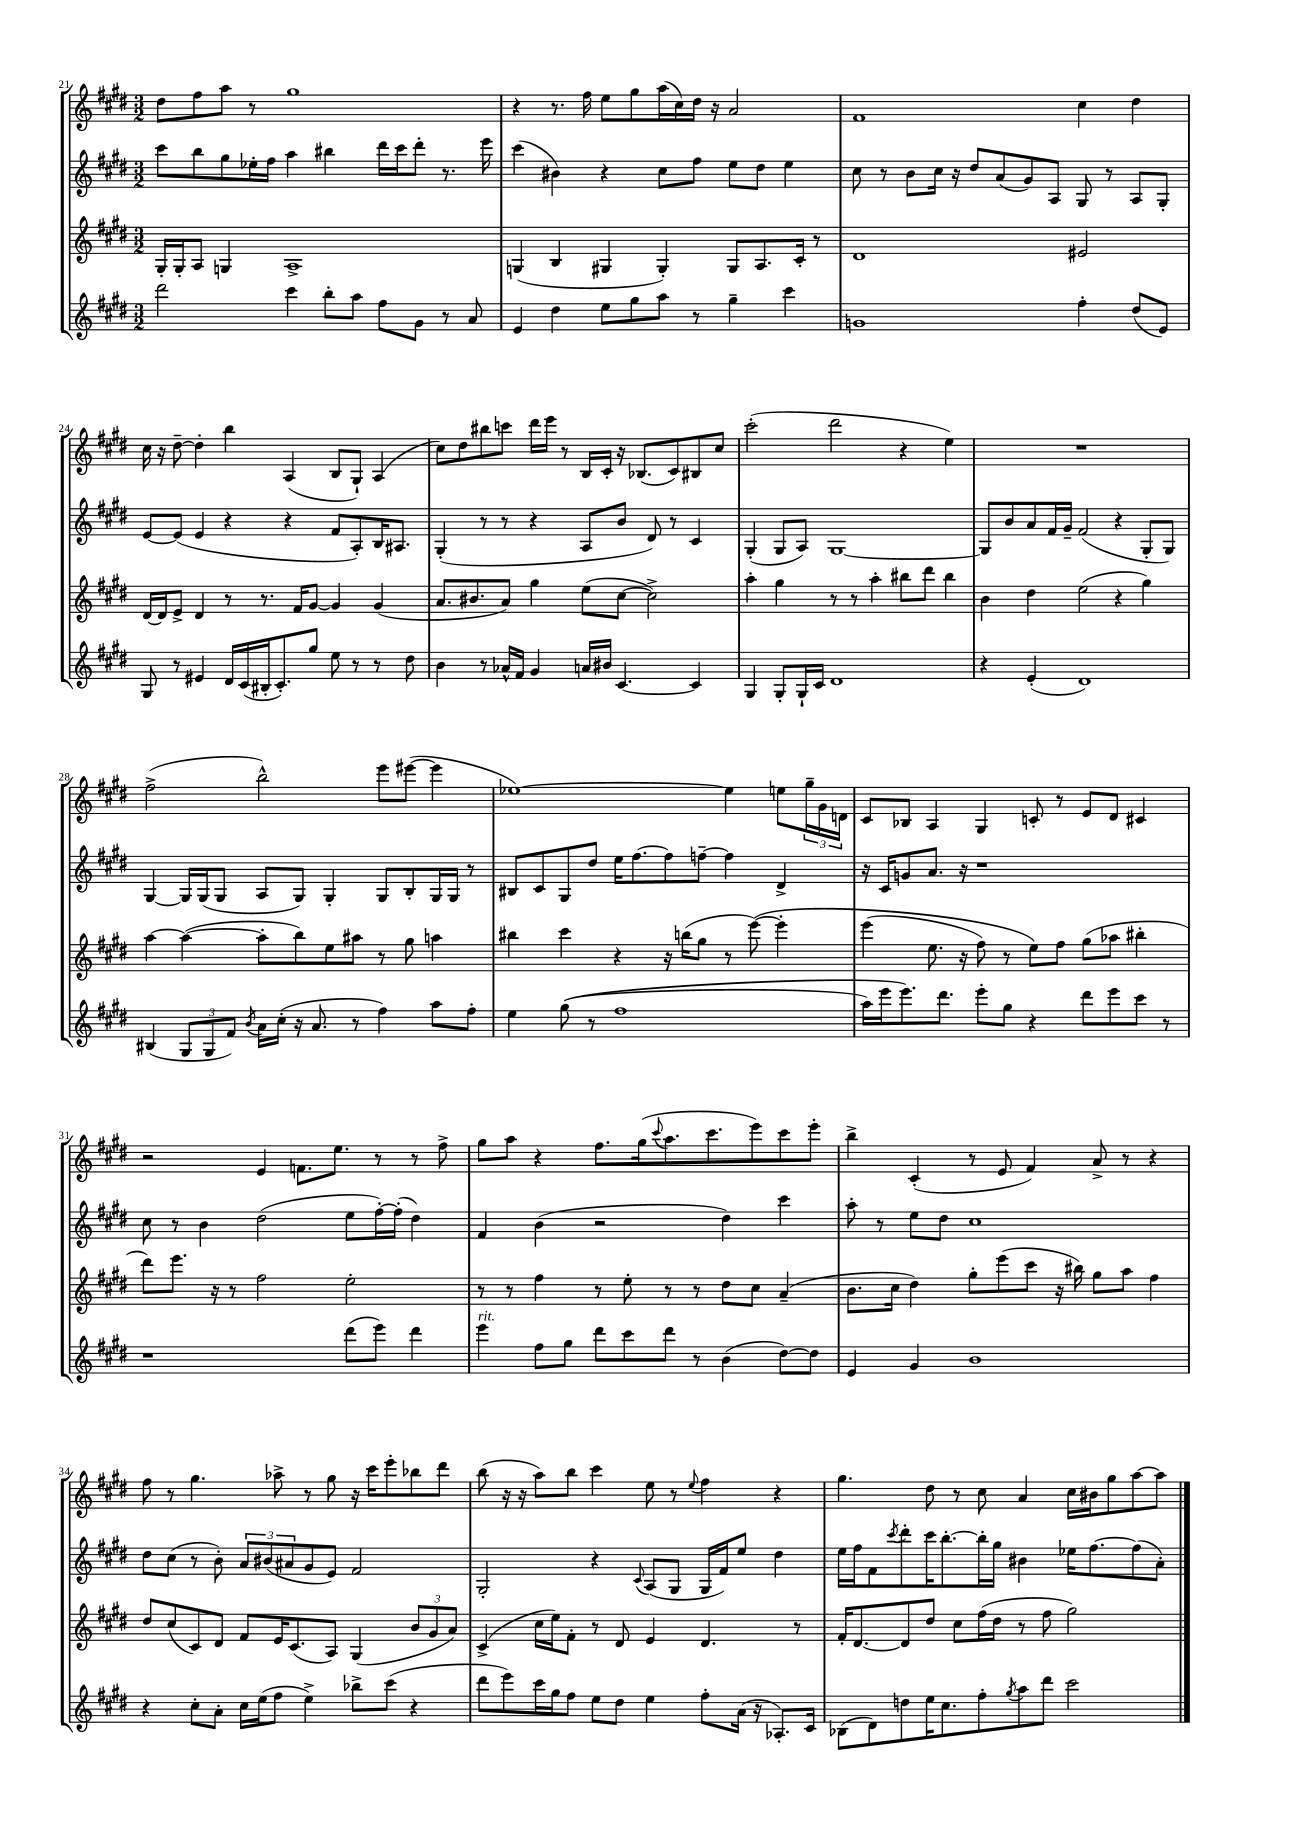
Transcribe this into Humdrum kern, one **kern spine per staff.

**kern	**kern	**kern	**kern
*staff4	*staff3	*staff2	*staff1
*clefG2	*clefG2	*clefG2	*clefG2
*k[f#c#g#d#]	*k[f#c#g#d#]	*k[f#c#g#d#]	*k[f#c#g#d#]
*M3/2	*M3/2	*M3/2	*M3/2
2ddd#\	16G#'/LL	8ccc#\L	8dd#\L
.	16G#'/J	.	.
.	8A/J	8bb\	8ff#\
.	4G/	8gg#\	8aa\J
.	.	16ee-'\L	8r
.	.	16ff#\JJ	.
4ccc#\	1A^	4aa\	1gg#
8bb'\L	.	4bb#\	.
8aa\J	.	.	.
8ff#\L	.	16ddd#\LL	.
.	.	16ccc#\J	.
8g#\J	.	8ddd#'\J	.
8r	.	8.r	.
8a/	.	.	.
.	.	16eee\	.
=	=	=	=
4e/	(4G/	(4ccc#\	4r
4dd#\	4B/	4b#\)	8.r
.	.	.	16ff#\
8ee\L	4G#/	4r	8ee\L
8gg#\	.	.	8gg#\
8aa\J	4G#'/)	8cc#\L	(16aa\L
.	.	.	16cc#\)
8r	.	8ff#\J	16dd#\JJ
.	.	.	16r
4gg#~\	8G#/L	8ee\L	2a/
.	8.A/	8dd#\J	.
4ccc#\	.	4ee\	.
.	16c#'/Jk	.	.
.	8r	.	.
=	=	=	=
1g	1d#	8cc#\	1f#
.	.	8r	.
.	.	8b\L	.
.	.	16cc#\Jk	.
.	.	16r	.
.	.	8dd#/L	.
.	.	(8a/	.
.	.	8g#/)	.
.	.	8A/J	.
4ff#'\	2e#/	8G#/	4cc#\
.	.	8r	.
(8dd#/L	.	8A/L	4dd#\
8e/J)	.	8G#'/J	.
=	=	=	=
8G#/	[16d#/LL	[8e/L	16cc#\
.	16d#/]J	.	16r
8r	8e^/J	(8e/]J	[8dd#~\
4e#/	4d#/	4e/	4dd#'\]
16d#/LL	8r	4r	4bb\
(16c#/	.	.	.
16B#'/J	8.r	.	.
8.c#'/)	.	.	.
.	.	4r	(4A/
.	16f#/LK	.	.
8gg#/J	[8g#/J	.	.
8ee\	4g#/]	8f#/L	8B/L
8r	.	8A'/)	8G#`/J)
8r	(4g#/	16B/K	(4A/
.	.	8.A#/J	.
8dd#\	.	.	.
=	=	=	=
4b\	8.a/L	(4G#'/	8cc#\L)
.	.	.	8dd#\
.	8.b#/	.	.
8r	.	8r	8bb#\
16a-^^/LL	8a/J)	8r	8ccc\J
16f#/JJ	.	.	.
4g#/	4gg#\	4r	16ddd#\LL
.	.	.	16eee\JJ
.	.	.	8r
16a/LL	(8ee\L	8A/L	16B/LL
16b#/JJ	.	.	16c#'/JJ
[4.c#/	[8cc#\J	8b/J	16r
.	.	.	(8.B-/L
.	2cc#^\])	8d#/)	.
.	.	8r	8c#/)
4c#/]	.	4c#/	8B#/
.	.	.	8cc#/J
=	=	=	=
4G#/	4aa'\	(4G#'/	(2ccc#'\
8G#'/L	4gg#\	8G#/L	.
16G#`/L	.	8A/J)	.
16c#/JJ	.	.	.
1d#	8r	[1G#	2ddd#\
.	8r	.	.
.	4aa'\	.	.
.	8bb#\L	.	4r
.	8ddd#\J	.	.
.	4bb#\	.	4ee\)
=	=	=	=
4r	4b\	8G#/]L	1.r
.	.	8b/	.
(4e'/	4dd#\	8a/	.
.	.	16f#/L	.
.	.	16g#~/JJ	.
1d#)	(2ee\	(2f#/	.
.	4r	4r	.
.	4gg#\)	8G#'/L	.
.	.	8G#/J)	.
=	=	=	=
(4B#/	[4aa\	[4G#/	(2ff#^\
12G#/L	(4aa\_	16G#/]LL	.
.	.	(16G#/J	.
12G#/	.	.	.
.	.	8G#/J	.
12f#/J)	.	.	.
8qb/	.	.	.
16a\LL	8aa'\]L	8A/L	2bb^^\)
(16cc#'\JJ	.	.	.
16r	8bb\)	8G#/J)	.
8.a/	.	.	.
.	8ee\	4G#'/	.
8r	8aa#\J	.	.
4ff#\)	8r	8G#/L	8eee\L
.	8gg#\	8B'/	([8eee#\J
8aa\L	4aa\	16G#/L	4eee#\]
.	.	16G#/JJ	.
8ff#'\J	.	8r	.
=	=	=	=
4ee\	4bb#\	8B#/L	[1ee-)
.	.	8c#/	.
&((8gg#\	4ccc#\	8G#/	.
8r	.	8dd#/J	.
1ff#	4r	16ee\LK	.
.	.	[8.ff#\	.
.	16r	8ff#\]	.
.	(16bb\LK	.	.
.	8gg#\J	[8ff~\J	.
.	8r	4ff\]	4ee-\]
.	&([8eee\)	.	.
.	4eee'\]	4d#^/	8ee\L
.	.	.	24gg#~\L
.	.	.	24g#\
.	.	.	24d\JJ
=	=	=	=
16aa\LL)	(4eee\	16r	8c#/L
16eee\J	.	16c#/LK	.
8.eee\&)	.	8g/	8B-/J
.	8.ee\	8.a/J	4A/
8.ddd#\J	.	.	.
.	16r	16r	.
8eee'\L	8ff#\)	1r	4G#/
8gg#\J	8r	.	.
4r	8ee\L&)	.	8c'/
.	8ff#\J	.	8r
8ddd#\L	(8gg#\L	.	8e/L
8eee\	8aa-\J	.	8d#/J
8ccc#\J	4bb#'\	.	4c#/
8r	.	.	.
=	=	=	=
1r	8ddd#\L)	8cc#\	2r
.	8.eee\J	8r	.
.	.	4b\	.
.	16r	.	.
.	8r	.	.
.	2ff#\	(2dd#\	4e/
.	.	.	8.f\L
.	.	.	8.ee\J
(8ddd#\L	2ee'\	8ee\L	.
8eee\J)	.	[16ff#'\L)	8r
.	.	(16ff#'\]JJ	.
4ddd#\	.	4dd#\)	8r
.	.	.	8ff#^\
=	=	=	=
4eee\	8r	4f#/	8gg#\L
.	8r	.	8aa\J
8ff#\L	4ff#\	(4b\	4r
8gg#\J	.	.	.
8ddd#\L	8r	2r	8.ff#\L
8ccc#\	8ee'\	.	.
.	.	.	(16gg#\k
.	.	.	8qqccc#/
8ddd#\J	8r	.	8.aa\
8r	8r	.	.
.	.	.	8.ccc#\
(4b\	8dd#\L	4dd#\)	.
.	8cc#\J	.	8eee\)
[8dd#\L)	(4a~/	4ccc#\	8ccc#\
8dd#\]J	.	.	8eee'\J
=	=	=	=
4e/	8.b\L	8aa'\	4bb^\
.	.	8r	.
.	16cc#\Jk	.	.
4g#/	4dd#\)	8ee\L	(4c#'/
.	.	8dd#\J	.
1b	8gg#'\L	1cc#	8r
.	(8eee\	.	8e/
.	8ccc#\J	.	4f#/)
.	16r	.	.
.	16bb#\)	.	.
.	8gg#\L	.	8a^/
.	8aa\J	.	8r
.	4ff#\	.	4r
=	=	=	=
4r	8dd#/L	8dd#\L	8ff#\
.	(8cc#/	(8cc#\J	8r
8cc#'\L	8c#/)	8r	4.gg#\
8a'\J	8d#/J	8b'\)	.
16cc#\LL	8f#/L	12a/L	.
(16ee\J	.	.	.
.	.	(12b#/	.
8ff#\J	16e/K	.	8aa-^\
.	.	12a#/	.
.	(8.c#/	.	.
4ee^\)	.	8g#/	8r
.	8A/J)	8e/J)	8gg#\
8bb-^\L	(4G#/	2f#/	16r
.	.	.	16ccc#\LK
(8ccc#\J	.	.	8eee'\
4r	12b/L	.	8bb-\
.	12g#/	.	.
.	.	.	8ddd#\J
.	12a/J)	.	.
=	=	=	=
8ddd#\L	(4c#^/	2G#'/	(8bb\
8eee\)	.	.	16r
.	.	.	16r
16ccc#\L	16cc#\LL	.	8aa\L)
16gg#\J	16ee\J)	.	.
8ff#\J	8f#'\J	.	8bb\J
8ee\L	8r	4r	4ccc#\
8dd#\J	8d#/	.	.
.	.	8qqc#/	.
4ee\	4e/	(8A/L	8ee\
.	.	8G#/J	8r
.	.	.	8qqee/
8ff#'\L	4.d#/	16G#/LL	4ff#\
.	.	16f#/J)	.
(16a\Jk	.	8ee/J	.
16r	.	.	.
8.A-'/L)	.	4dd#\	4r
.	8r	.	.
16c#/Jk	.	.	.
=	=	=	=
(8B-\L	16f#'/LK	16ee\LL	4.gg#\
.	[8.d#/	16ff#\J	.
8d#\)	.	8f#\	.
.	.	8qccc#/	.
8dd\	8d#/]	8ddd#'\	.
16ee\K	8dd#/J	16ccc#\K	8dd#\
8.cc#\	.	[8.bb'\	.
.	8cc#\L	.	8r
8ff#'\	(16ff#\L	16bb'\]L	8cc#\
.	16dd#\JJ	16gg#\JJ	.
8qgg#/	.	.	.
8aa\	8r	4b#\	4a/
8ddd#\J	8ff#\	.	.
2ccc#\	2gg#\)	16ee-\LK	16cc#\LL
.	.	[8.ff#\	16b#\J
.	.	.	8gg#\
.	.	(8ff#\]	[8aa\
.	.	8a'\J)	8aa\]J
==	==	==	==
*-	*-	*-	*-
